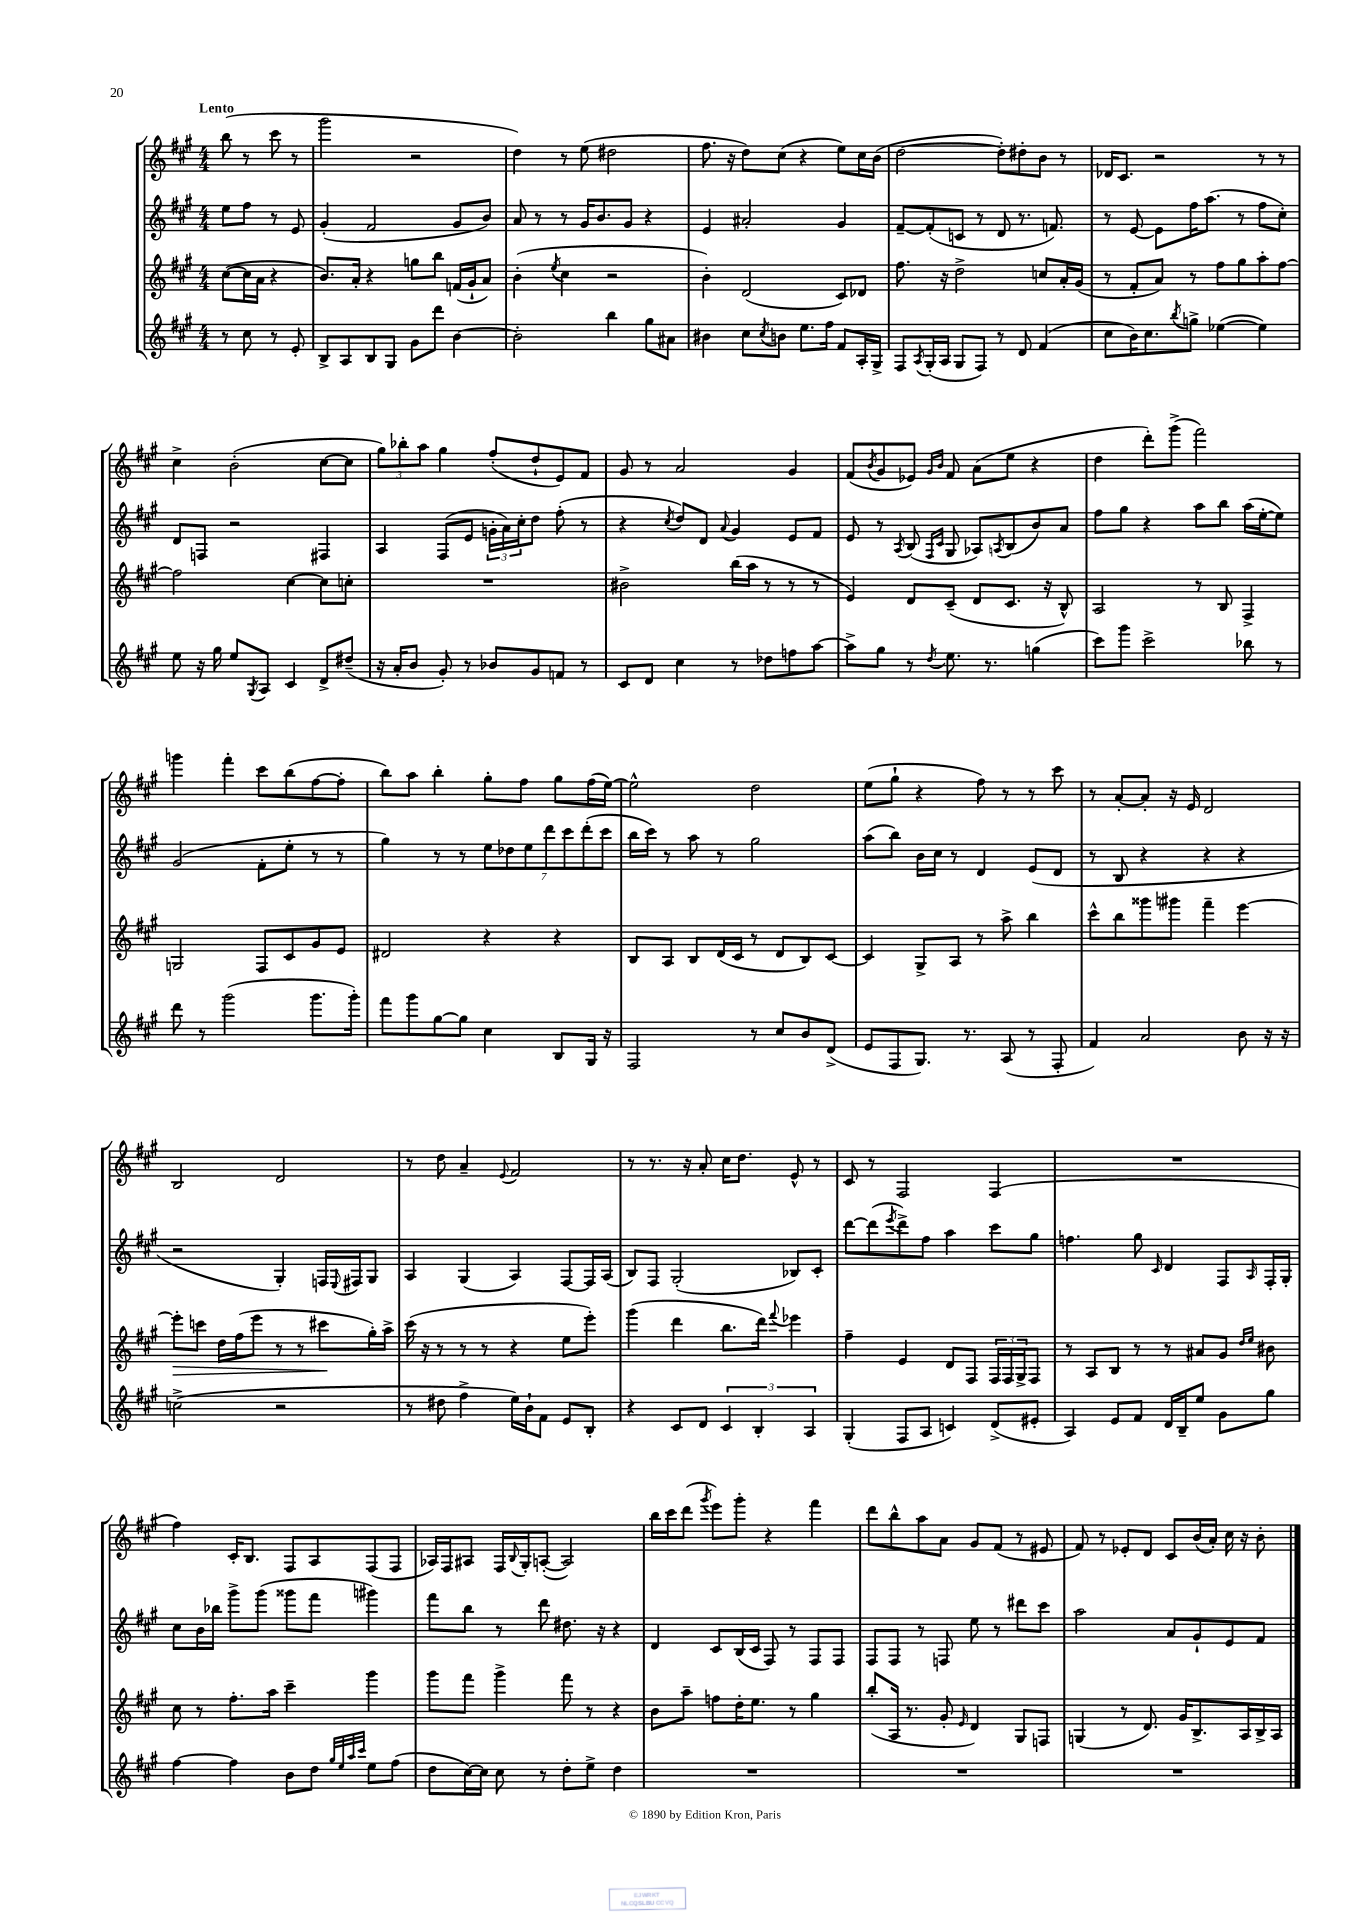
<<
\new StaffGroup <<
\new Staff = "s0" {
    \clef treble \key a \major \numericTimeSignature \time 4/4 \partial 2 \tempo "Lento"
    b''8( r8 cis'''8 r8 |
    gis'''2 r2 |
    d''4) r8 e''8( dis''2 |
    fis''8. r16 d''8) cis''8( r4 e''8) cis''16 b'16( |
    d''2~ d''8-.) dis''8-. b'8 r8 |
    des'16 cis'8. r2 r8 r8 |
    cis''4-> b'2-.( cis''8~ cis''8 |
    \tuplet 3/2 { gis''8) bes''8-. a''8 } gis''4 fis''8-.( d''8-! e'8) fis'8 |
    gis'8 r8 a'2 gis'4 |
    fis'8( \acciaccatura { b'8 } gis'8 ees'8) \grace { gis'16 b'16 } fis'8 a'8( e''8 r4 |
    d''4 d'''8-.) gis'''8->( fis'''2) |
    g'''4 fis'''4-. cis'''8 b''8( fis''8~ fis''8-. |
    b''8) a''8 b''4-. gis''8-. fis''8 gis''8 fis''16( e''16~) |
    e''2-^ d''2 |
    e''8( gis''8-! r4 fis''8) r8 r8 cis'''8 |
    r8 a'8~-. a'8-. r16 e'16 d'2 |
    b2 d'2 |
    r8 d''8 a'4-- \appoggiatura { e'8 } fis'2 |
    r8 r8. r16 a'8-. cis''16 d''8. e'8-^ r8 |
    cis'8 r8 fis2 fis4( |
    R1 |
    fis''4) cis'16-. b8. fis8 a8 fis8( fis8 |
    aes16) fis16 ais8 fis16 \appoggiatura { b8 } gis16-. a8~-.( a2) |
    b''16 cis'''16 d'''8( \acciaccatura { gis'''8 } e'''8) gis'''8-. r4 fis'''4 |
    d'''8 b''8-^ a''8 a'8 gis'8 fis'8( r8 eis'8 |
    fis'8) r8 ees'8-. d'8 cis'8 b'16( a'16-.) cis''16 r16 b'8-. \bar "|." |
}
\new Staff = "s1" {
    \clef treble \key a \major \numericTimeSignature \time 4/4 \partial 2
    e''8 fis''8 r8 e'8 |
    gis'4-.( fis'2 gis'8 b'8) |
    a'8 r8 r8 gis'16 b'8. gis'8 r4 |
    e'4 ais'2-. gis'4 |
    fis'8~-- fis'8-.( c'8 r8 d'8 r8. f'8.) |
    r8 e'8~ e'8 fis''16 a''8.( r8 fis''8 cis''8-.) |
    d'8 f8 r2 fis4 |
    a4 fis8( e'8 \tuplet 3/2 { g'16-. a'16) cis''16-. } d''8 fis''8-.( r8 |
    r4 \acciaccatura { cis''8 } d''8) d'8 \appoggiatura { a'8 } gis'4 e'8 fis'8 |
    e'8 r8 \acciaccatura { a8 } b8( \grace { fis16 cis'16 } gis8 aes8) \acciaccatura { a8 } b8( b'8) a'8 |
    fis''8 gis''8 r4 a''8 b''8 a''16( e''16~-. e''8) |
    gis'2( fis'8-. e''8-. r8 r8 |
    gis''4) r8 r8 \tuplet 7/4 { e''8 des''8 e''8 d'''8 cis'''8 d'''8-.( cis'''8 } |
    b''16 cis'''16) r8 a''8 r8 gis''2 |
    a''8( b''8) b'16 cis''16 r8 d'4 e'8( d'8 |
    r8 b8 r4 r4 r4 |
    r2 gis4-.) f16 \appoggiatura { e8 } fis16 gis8 |
    a4 gis4( a4) fis8~ fis16 a16( |
    b8) fis8 gis2-.( bes8) cis'8-. |
    d'''8~ d'''8( \acciaccatura { e'''8 } d'''8->) fis''8 a''4 cis'''8 gis''8 |
    f''4. gis''8 \grace { cis'16 } d'4 fis8 \grace { a16 } fis16-. gis16-. |
    cis''8 b'16 bes''16 gis'''8-> gis'''8( gisis'''8 fis'''8 gis'''4) |
    fis'''8 b''8 r8 d'''8 dis''8. r16 r4 |
    d'4 cis'8 b16( cis'16 fis8) r8 fis8 fis8 |
    fis8 fis8 r8 f8 e''8 r8 dis'''8 cis'''8 |
    a''2 a'8 gis'8-! e'8 fis'8 \bar "|." |
}
\new Staff = "s2" {
    \clef treble \key a \major \numericTimeSignature \time 4/4 \partial 2
    cis''8~( cis''16 a'16 r4 |
    b'8.) a'16-. r4 g''8 b''8 f'16( gis'16-! a'8) |
    b'4-.( \acciaccatura { e''8 } cis''4 r2 |
    b'4-.) d'2( cis'8) des'8 |
    fis''8. r16 d''2-> c''8 a'16-. gis'16( |
    r8 fis'8-. a'8) r8 fis''8 gis''8 a''8-. fis''8~ |
    fis''2 cis''4~ cis''8 c''8-. |
    R1 |
    bis'2-> b''16( a''16 r8 r8 r8 |
    e'4) d'8 cis'8--( d'8 cis'8. r16 b8-^) |
    a2 r8 b8 fis4-> |
    g2 fis8 cis'8 gis'8 e'8 |
    dis'2 r4 r4 |
    b8 a8 b8 d'16( cis'16 r8 d'8 b8) cis'8~ |
    cis'4 gis8-> a8 r8 a''8-> b''4 |
    cis'''8-^ b''8 gisis'''8 gis'''8 fis'''4-- e'''4~ |
    e'''8-.\> c'''8 d''16 fis''16( e'''8 r8 r8 cis'''8\! gis''16-.) a''16-> |
    cis'''16( r16 r8 r8 r8 r4 e''8 e'''8-.) |
    gis'''4( d'''4 b''8. d'''16) \appoggiatura { fis'''8 } ees'''4 |
    fis''4-- e'4 d'8 fis8 \tuplet 3/2 { fis16 fis16 gis16-> } fis8 |
    r8 a8 b8 r8 r8 ais'8 gis'8 \grace { d''16 e''16 } bis'8 |
    cis''8 r8 fis''8.-. a''16 cis'''4-- gis'''4 |
    gis'''8 fis'''8 gis'''4-> fis'''8 r8 r4 |
    b'8 a''8-- f''8 d''16-. e''8. r8 gis''4 |
    b''8-.( a16 r8. gis'8-. \grace { e'16 } d'4) gis8 f8 |
    g4( r8 d'8.) gis'16 b8.-> a16 b16-> a16 \bar "|." |
}
\new Staff = "s3" {
    \clef treble \key a \major \numericTimeSignature \time 4/4 \partial 2
    r8 cis''8 r8 e'8-. |
    b8-> a8 b8 gis8 gis'8 d'''8 b'4~ |
    b'2-. b''4 gis''8 ais'8 |
    bis'4 cis''8 \acciaccatura { cis''8 } b'8 e''8. fis''16 fis'8 a16-. gis16-> |
    fis8 \acciaccatura { a8 } gis16-.( a16 gis8 fis8) r8 d'8 fis'4( |
    cis''8 b'16) cis''8. \acciaccatura { b''8 } g''8-> ees''4~( ees''4) |
    e''8 r16 gis''16 e''8 \acciaccatura { gis8 } a8 cis'4 d'8-> dis''8--( |
    r16 a'16-. b'8 gis'8-.) r8 bes'8 gis'8 f'8 r8 |
    cis'8 d'8 cis''4 r8 des''8 f''8 a''8~ |
    a''8-> gis''8 r8 \acciaccatura { d''8 } e''8. r8. g''4( |
    cis'''8) gis'''8 cis'''2-> bes''8 r8 |
    d'''8 r8 gis'''2( gis'''8. gis'''16-.) |
    fis'''8 gis'''8 gis''8~ gis''8 cis''4 b8 gis16 r16 |
    fis2 r8 cis''8 b'8 d'8->( |
    e'8 fis8 gis8.) r8. a8( r8 fis8-. |
    fis'4) a'2 b'8 r16 r16 |
    c''2->( r2 |
    r8 dis''8 fis''4-> e''16) b'16-! fis'8 e'8 b8-. |
    r4 cis'8 d'8 \tuplet 3/2 { cis'4 b4-. a4 } |
    gis4-.( fis8 a8 c'4) d'8->( eis'8-. |
    a4) e'8 fis'8 d'16 b16-- e''8 gis'8 gis''8 |
    fis''4~ fis''4 b'8 d''8 \grace { gis''32 e''32 a''32 cis'''32 } e''8 fis''8( |
    d''8 cis''16~) cis''16 cis''8 r8 d''8-. e''8-> d''4 |
    R1 |
    R1 |
    R1 \bar "|." |
}
>>
>>
\layout { \context { \Score \remove "Bar_number_engraver" } }
